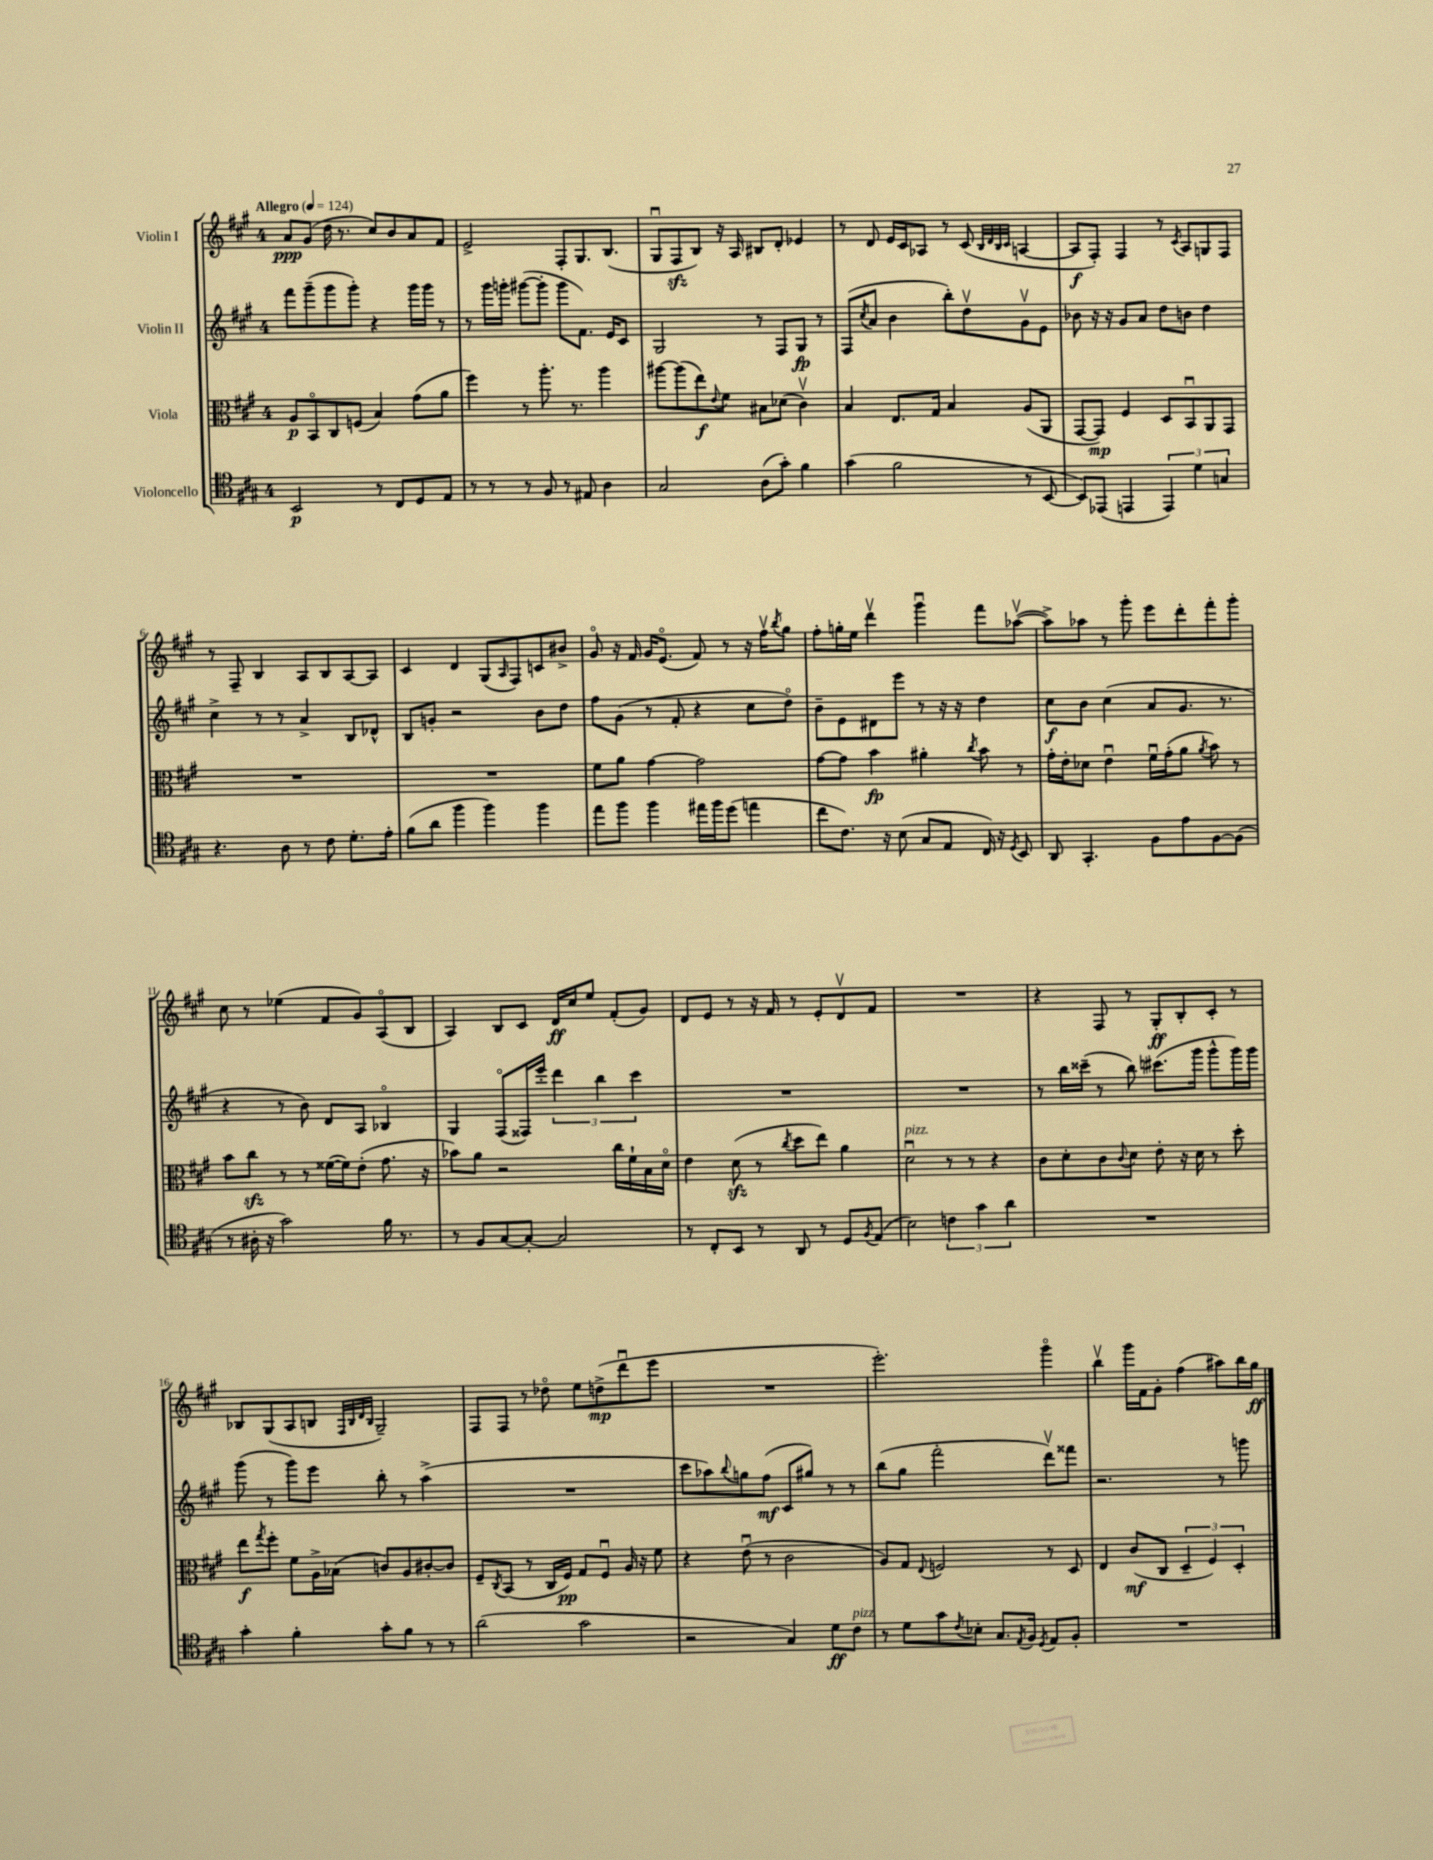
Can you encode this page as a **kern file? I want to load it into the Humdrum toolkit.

**kern	**kern	**kern	**kern
*staff4	*staff3	*staff2	*staff1
*clefC4	*clefC3	*clefG2	*clefG2
*k[f#c#g#]	*k[f#c#g#]	*k[f#c#g#]	*k[f#c#g#]
*M4/4	*M4/4	*M4/4	*M4/4
*MM124	*MM124	*MM124	*MM124
2BB	8A	8fff#	8a
.	8BBo	(8ggg#~	(8g#
.	8C#	8ggg#	16dd
.	.	.	8.r
.	(8F	8ggg#')	.
8r	4B)	4r	8cc#)
8C#	.	.	8b
8D	(8g#	16ggg#	8a
.	.	16ggg#	.
8E	8a	8r	8f#
=	=	=	=
8r	4ff#)	8r	2e^
8r	.	16ggg#	.
.	.	16ggg'	.
8r	8r	([8ggg#	.
8F#	8.aa'	8ggg#']	.
8r	.	8ggg#	8F#'
.	8.r	.	.
8E#	.	8.f#)	8.G#
4A	4aa	.	.
.	.	16e	(8.B
.	.	8c#	.
=	=	=	=
2G#	[8aa#	2G#	8G#u
.	(8aa#]	.	8F#
.	8ee)	.	8B)
.	8qqe	.	.
.	8f#	.	16r
.	.	.	16A
(8A	8B#	8r	8B#
8g#')	(8d-	8F#	8d'
4f#	4c#v)	8G#	4e-
.	.	8r	.
=	=	=	=
(4g#	4B	(8F#	8r
.	.	8qcc#	.
.	.	8a	8d
2f#	8.E	4b	16e
.	.	.	16c#
.	.	.	8A-
.	16G#	.	.
.	4B	8bb')	8r
.	.	8ddv	(8c#
.	.	.	32qqB
.	.	.	32qqd
.	.	.	32qqB
.	.	.	32qqc#
8r	(8A	8g#v	[4A
[8BB	8AA	8e	.
=	=	=	=
8BB])	[8GG#	8b-	8A]
(8EE-	8GG#])	16r	8F#')
.	.	16r	.
4EE	4F#	8g#	4F#
.	.	8a	.
6EE)	8D	8dd	8r
.	.	.	8qc#
.	8BBu	8b	8A
6d	.	.	.
.	8AA	4dd	8G
6G	.	.	.
.	8GG#	.	8F#
=	=	=	=
4.r	1r	4cc#^	8r
.	.	.	8F#~
.	.	8r	4B
8A	.	8r	.
8r	.	4a^	8A
8c#	.	.	8B
8.d'	.	8B	[8A
.	.	8d-^^	8A]
16e'	.	.	.
=	=	=	=
(8f#	1r	8B	4c#
8a	.	8g'	.
4ff#	.	2r	4d
4ff#)	.	.	(8G#
.	.	.	16qqA
.	.	.	8F#)
4ff#	.	8b	8c
.	.	8dd	8b#^
=	=	=	=
8ee	8f#	8ff#	8g#o
8ff#	8a	(8g#	16r
.	.	.	16f#
4ff#	[4g#	8r	16g#
.	.	.	(8.eo
.	.	8f#'	.
16ee#	2g#]	4r	8f#)
16ff#	.	.	.
(8dd	.	.	8r
4ee	.	8cc#	16r
.	.	.	16ff#v
.	.	.	8qbb
.	.	8ddo)	8gg#
=	=	=	=
8cc#	[8g#	8b~	8ff#'
8.c#)	8g#]	8e	16gg'
.	.	.	16ee
.	4b	8d#	4dddv
16r	.	.	.
(8B	.	8eee	.
8G#	4a#'	8r	4ggg#u
8E	.	16r	.
.	.	16r	.
.	8qcc#	.	.
16C#)	8b	4dd	8fff#
16r	.	.	.
8qD	.	.	.
8BB	8r	.	([8aa-v
=	=	=	=
8AA	16g#'	8cc#	8aa-^])
.	16e'	.	.
4.GG#'	8d-	8b	8aa-
.	4eu	(4cc#	8r
.	.	.	8ggg#'
8F#	16f#u	8a	8eee
.	(16g#'	.	.
8e	8a	8.g#	8ddd'
.	8qa	.	.
[8F#	8b)	.	8fff#'
.	.	8.r	.
(8F#]	8r	.	8ggg#'
=	=	=	=
8r	8b	4r	8cc#
16A#'	8cc#	.	8r
16r	.	.	.
2g#)	8r	8r	(4ee-
.	8r	8b)	.
.	([16f##	8d	8f#
.	16f##])	.	.
.	(8e'	8A	8g#)
16f#	8.g#	4B-o	(8Ao
8.r	.	.	.
.	.	.	8B
.	16r	.	.
=	=	=	=
8r	8b-)	4G#	4A)
8F#	8a	.	.
[8G#	2r	(8F#o	8B
8G#'_	.	16F##)	8c#
.	.	16eee'	.
2G#]	.	6ddd	16d
.	.	.	16cc#
.	.	.	8ee
.	.	6bb	.
.	16cc#	.	(8f#'
.	16f#`	.	.
.	.	6ccc#	.
.	16B	.	8g#)
.	16do	.	.
=	=	=	=
8r	4e	1r	8d
8C#'	.	.	8e
8BB	(8d	.	8r
8r	8r	.	16r
.	.	.	16f#
.	8qcc#	.	.
8AA	8dd	.	8r
8r	8ee)	.	8e'
8D	4a	.	8dv
8qF#	.	.	.
(8E	.	.	8f#
=	=	=	=
2B)	2du	1r	1r
6c	8r	.	.
.	8r	.	.
6g#	.	.	.
.	4r	.	.
6a	.	.	.
=	=	=	=
1r	8c#	8r	4r
.	8d'	16bb	.
.	.	(16ccc##~	.
.	8c#	8r	8F#
.	8qqc#	.	.
.	8d	8bb)	8r
.	8e'	(8.ccc#	8G#'
.	16r	.	8B'
.	16d	16ggg#	.
.	8r	8ggg#^^	8c#'
.	8dd'	16ggg#)	8r
.	.	16ggg#	.
=	=	=	=
4g#'	8ee	(8ggg#	8B-
.	8qgg#	.	.
.	8ff#'	8r	(8G#
4f#'	8f#	8ggg#)	8A
.	16A^	8eee	8B
.	(16B-	.	.
.	.	.	32qqF#
.	.	.	32qqB
.	.	.	32qqd
.	.	.	32qqB
8g#'	8c)	8bb'	2G#~)
8f#	8A	8r	.
8r	[8c#'	(4aa^	.
8r	8c#]	.	.
=	=	=	=
(2a	8F#~	1r	8F#
.	8qC#	.	.
.	(8BB	.	8F#
.	8r	.	8r
.	16C#	.	8dd-o
.	16F#)	.	.
2g#	8G#	.	8ee
.	8F#u	.	(8dd^
.	16A	.	8dddu
.	16r	.	.
.	8f#	.	8eee
=	=	=	=
2r	4r	8ccc#	1r
.	.	8aa-)	.
.	.	8qqbb	.
.	(8eu	8gg	.
.	8r	(8ff#	.
4G#)	2c#	8c#	.
.	.	8gg#)	.
8d	.	8r	.
8c#	.	8r	.
=	=	=	=
8r	8A)	(8bb	2.eee')
8d	8G#	8gg#	.
.	8qqE	.	.
8g#	2F	2fff#'	.
8qc#	.	.	.
8B-'	.	.	.
8.G#	.	.	.
8qE	.	.	.
16F#	.	.	.
8qD	.	.	.
8E	8r	8dddv)	4ggg#o
8F#'	8D	8fff##	.
=	=	=	=
1r	4E	2.r	4bbv
.	(8c#	.	16ggg#
.	.	.	16f#
.	8C#	.	8g#'
.	6D~	.	(4ff#
.	6F#)	.	.
.	.	8r	8aa#)
.	6D'	.	.
.	.	8ggg	16bb
.	.	.	16gg#
==	==	==	==
*-	*-	*-	*-
